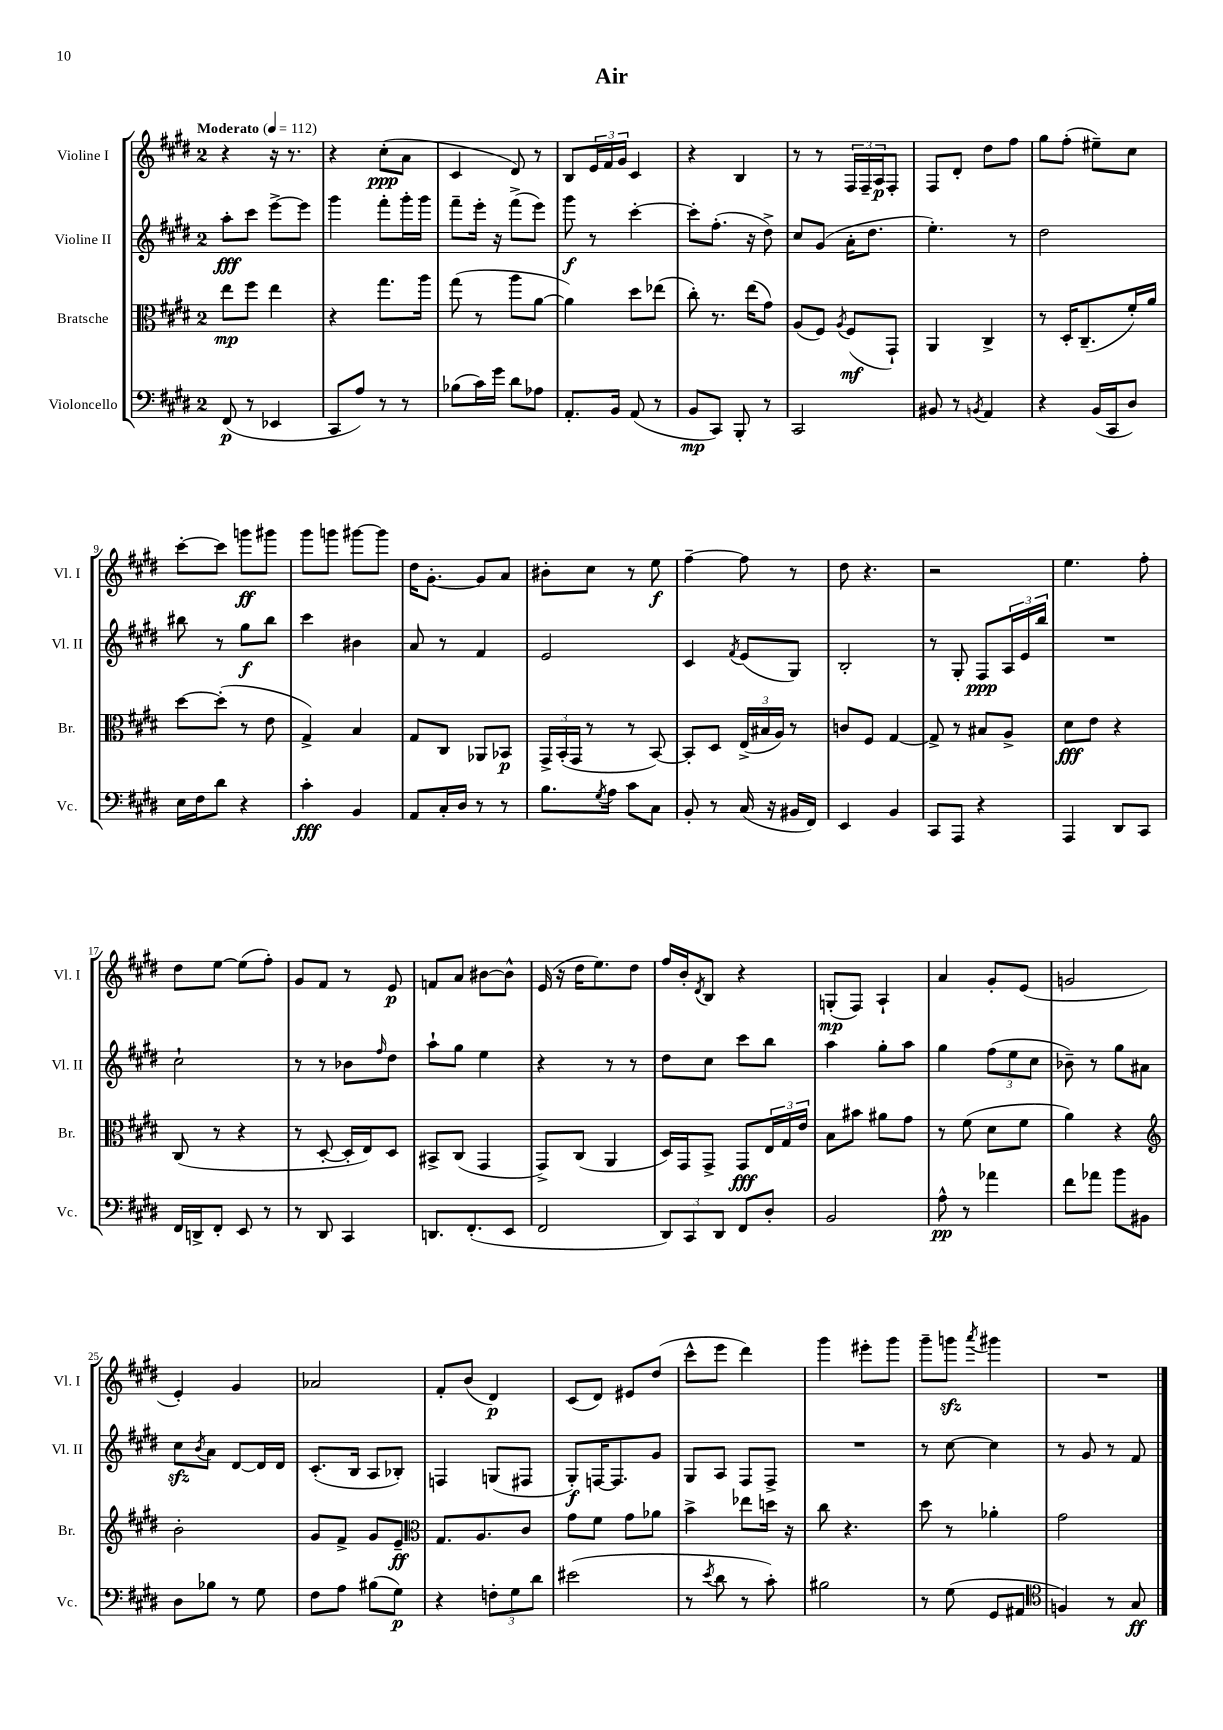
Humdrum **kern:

**kern	**dynam	**kern	**dynam	**kern	**dynam	**kern	**dynam
*part4	*part4	*part3	*part3	*part2	*part2	*part1	*part1
*staff4	*staff4	*staff3	*staff3	*staff2	*staff2	*staff1	*staff1
*I"Violoncello	*	*I"Bratsche	*	*I"Violine II	*	*I"Violine I	*
*I'Vc.	*	*I'Br.	*	*I'Vl. II	*	*I'Vl. I	*
*clefF4	*	*clefC3	*	*clefG2	*	*clefG2	*
*k[f#c#g#d#]	*	*k[f#c#g#d#]	*	*k[f#c#g#d#]	*	*k[f#c#g#d#]	*
*M2/4	*	*M2/4	*	*M2/4	*	*M2/4	*
*MM112	*	*MM112	*	*MM112	*	*MM112	*
=1	=1	=1	=1	=1	=1	=1	=1
!	!	!	!	!	!	!LO:TX:a:B:t=Moderato	!
(8FF#/	p	8ee\L	mp	8aa'\L	fff	4r	.
8r	.	8ff#\J	.	8ccc#\J	.	.	.
4EE-X/	.	4ee\	.	[8eee^\L	.	16r	.
.	.	.	.	.	.	8.r	.
.	.	.	.	8eee\J]	.	.	.
=2	=2	=2	=2	=2	=2	=2	=2
8CC#/L	.	4r	.	4ggg#\	.	4r	.
8A/J)	.	.	.	.	.	.	.
8r	.	8.gg#\L	.	8fff#'\L	.	(8cc#'\L	ppp
8r	.	.	.	16ggg#'\L	.	8a\J	.
.	.	16aa\Jk	.	16ggg#\JJ	.	.	.
=3	=3	=3	=3	=3	=3	=3	=3
(8B-X\L	.	(8gg#\	.	8fff#~\L	.	4c#/	.
16c#\L)	.	8r	.	16eee'\Jk	.	.	.
16g#\JJ	.	.	.	16r	.	.	.
8d#\L	.	8aa\L	.	(8fff#^\L	.	8d#/)	.
8A-X\J	.	[8a\J	.	8eee\J)	.	8r	.
=4	=4	=4	=4	=4	=4	=4	=4
8.AA'/L	.	4a\])	.	8ggg#\	f	8B/L	.
.	.	.	.	8r	.	24e/L	.
.	.	.	.	.	.	24f#/	.
16BB/Jk	.	.	.	.	.	.	.
.	.	.	.	.	.	24g#/JJ	.
(8AA/	.	8dd#\L	.	[4ccc#'\	.	4c#/	.
8r	.	(8ee-X\J	.	.	.	.	.
=5	=5	=5	=5	=5	=5	=5	=5
8BB/L	mp	8cc#'\)	.	8ccc#'\L]	.	4r	.
8CC#/J)	.	8.r	.	(8.ff#'\J	.	.	.
8BBB'/	.	.	.	.	.	4B/	.
.	.	(16ee\KL	.	16r	.	.	.
8r	.	8g#\J)	.	8dd#^\)	.	.	.
=6	=6	=6	=6	=6	=6	=6	=6
2CC#/	.	(8A/L	.	8cc#/L	.	8r	.
.	.	8F#/J)	.	(8g#/J	.	8r	.
.	.	8qA/	.	.	.	.	.
.	.	(8F#/L	mf	16a'\KL	.	24F#/LL	.
.	.	.	.	.	.	24F#~/	.
.	.	.	.	8.dd#\J	.	.	.
.	.	.	.	.	.	24A/J	p
.	.	8GG#`/J)	.	.	.	8F#'/J	.
=7	=7	=7	=7	=7	=7	=7	=7
8BB#X/	.	4AA/	.	4.ee'\)	.	8F#/L	.
8r	.	.	.	.	.	8d#'/J	.
8qBBn/	.	.	.	.	.	.	.
4AA/	.	4C#^/	.	.	.	8dd#\L	.
.	.	.	.	8r	.	8ff#\J	.
=8	=8	=8	=8	=8	=8	=8	=8
4r	.	8r	.	2dd#\	.	8gg#\L	.
.	.	16D#'/KL	.	.	.	(8ff#'\J	.
.	.	(8.C#~/	.	.	.	.	.
(16BB/LL	.	.	.	.	.	8ee#X~\L)	.
16CC#/J	.	.	.	.	.	.	.
8D#/J)	.	16f#'/L)	.	.	.	8cc#\J	.
.	.	16a/JJ	.	.	.	.	.
!!LO:LB:g=z
=9	=9	=9	=9	=9	=9	=9	=9
16E\LL	.	[8dd#\L	.	8bb#X\	.	[8ccc#'\L	.
16F#\J	.	.	.	.	.	.	.
8d#\J	.	(8dd#'\J]	.	8r	.	8ccc#\J]	.
4r	.	8r	.	8gg#\L	f	8gggn\L	ff
.	.	8e\	.	8bb#\J	.	8ggg#X\J	.
=10	=10	=10	=10	=10	=10	=10	=10
4c#'\	fff	4G#^/)	.	4ccc#\	.	8ggg#\L	.
.	.	.	.	.	.	8gggn\J	.
4BB/	.	4B/	.	4b#X\	.	[8ggg#X\L	.
.	.	.	.	.	.	8ggg#\J]	.
=11	=11	=11	=11	=11	=11	=11	=11
8AA/L	.	8G#/L	.	8a/	.	16dd#\KL	.
.	.	.	.	.	.	[8.g#'\J	.
16C#'/L	.	8C#/J	.	8r	.	.	.
16D#/JJ	.	.	.	.	.	.	.
8r	.	8AA-X/L	.	4f#/	.	8g#/L]	.
8r	.	8BB-X/J	p	.	.	8a/J	.
=12	=12	=12	=12	=12	=12	=12	=12
8.B\L	.	24GG#^/LL	.	2e/	.	8b#X'\L	.
.	.	(24BB'/	.	.	.	.	.
.	.	24GG#/JJ	.	.	.	.	.
.	.	8r	.	.	.	8cc#\J	.
8qG#/	.	.	.	.	.	.	.
16A\Jk	.	.	.	.	.	.	.
8c#\L	.	8r	.	.	.	8r	.
8C#\J	.	[8BB/)	.	.	.	8ee\	f
=13	=13	=13	=13	=13	=13	=13	=13
8BB'/	.	8BB'/L]	.	4c#/	.	[4ff#~\	.
8r	.	8D#/J	.	.	.	.	.
.	.	.	.	8qf#/	.	.	.
(16C#/	.	(24E^/LL	.	(8e/L	.	8ff#\]	.
.	.	24B#X/	.	.	.	.	.
16r	.	.	.	.	.	.	.
.	.	24A/JJ)	.	.	.	.	.
16BB#X/LL	.	8r	.	8G#/J)	.	8r	.
16FF#/JJ)	.	.	.	.	.	.	.
=14	=14	=14	=14	=14	=14	=14	=14
4EE/	.	8cn/L	.	2B'/	.	8dd#\	.
.	.	8F#/J	.	.	.	4.r	.
4BB/	.	[4G#/	.	.	.	.	.
=15	=15	=15	=15	=15	=15	=15	=15
8CC#/L	.	8G#^/]	.	8r	.	2r	.
8AAA/J	.	8r	.	8G#'/	.	.	.
4r	.	8B#X/L	.	8F#/L	ppp	.	.
.	.	8A^/J	.	24A/L	.	.	.
.	.	.	.	24e/	.	.	.
.	.	.	.	24bb/JJ	.	.	.
=16	=16	=16	=16	=16	=16	=16	=16
4AAA/	.	8d#\L	fff	2r	.	4.ee\	.
.	.	8e\J	.	.	.	.	.
8DD#/L	.	4r	.	.	.	.	.
8CC#/J	.	.	.	.	.	8ff#'\	.
!!LO:LB:g=z
=17	=17	=17	=17	=17	=17	=17	=17
16FF#/LL	.	(8C#/	.	2cc#`\	.	8dd#\L	.
16DDn^/J	.	.	.	.	.	.	.
8FF#'/J	.	8r	.	.	.	[8ee\J	.
8EE/	.	4r	.	.	.	(8ee\L]	.
8r	.	.	.	.	.	8ff#'\J)	.
=18	=18	=18	=18	=18	=18	=18	=18
8r	.	8r	.	8r	.	8g#/L	.
8DD#/	.	[8D#'/	.	8r	.	8f#/J	.
4CC#/	.	16D#'/LL]	.	8b-X\L	.	8r	.
.	.	16E/J)	.	.	.	.	.
.	.	.	.	16qqff#/	.	.	.
.	.	8D#/J	.	8dd#\J	.	8e/	p
=19	=19	=19	=19	=19	=19	=19	=19
8.DDn/L	.	8BB#X^/L	.	8aa`\L	.	8fn/L	.
.	.	(8C#/J	.	8gg#\J	.	8a/J	.
(8.FF#'/	.	.	.	.	.	.	.
.	.	4GG#/	.	4ee\	.	[8b#X\L	.
8EE/J	.	.	.	.	.	8b#^^\J]	.
=20	=20	=20	=20	=20	=20	=20	=20
2FF#/	.	8GG#^/L)	.	4r	.	(16e/	.
.	.	.	.	.	.	16r	.
.	.	(8C#/J	.	.	.	16dd#\KL	.
.	.	.	.	.	.	8.ee\)	.
.	.	4AA/	.	8r	.	.	.
.	.	.	.	8r	.	8dd#\J	.
=21	=21	=21	=21	=21	=21	=21	=21
12DD#/L)	.	16D#/LL)	.	8dd#\L	.	16ff#/LL	.
.	.	16GG#/J	.	.	.	16b'/J	.
12CC#/	.	.	.	.	.	.	.
.	.	.	.	.	.	8qd#/	.
.	.	8GG#^/J	.	8cc#\J	.	8B/J	.
12DD#/J	.	.	.	.	.	.	.
8FF#/L	.	8GG#/L	fff	8ccc#\L	.	4r	.
8D#'/J	.	24E/L	.	8bb\J	.	.	.
.	.	24G#/	.	.	.	.	.
.	.	24e/JJ	.	.	.	.	.
=22	=22	=22	=22	=22	=22	=22	=22
2BB/	.	8B\L	.	4aa\	.	(8Gn'/L	mp
.	.	8b#X\J	.	.	.	8F#/J)	.
.	.	8a#X\L	.	8gg#'\L	.	4A`/	.
.	.	8g#\J	.	8aa\J	.	.	.
=23	=23	=23	=23	=23	=23	=23	=23
8A^^\	pp	8r	.	4gg#\	.	4a/	.
8r	.	(8f#\	.	.	.	.	.
4a-X\	.	8d#\L	.	(12ff#\L	.	8g#'/L	.
.	.	.	.	12ee\	.	.	.
.	.	8f#\J	.	.	.	(8e/J	.
.	.	.	.	12cc#\J	.	.	.
=24	=24	=24	=24	=24	=24	=24	=24
8f#\L	.	4a\)	.	8b-X~\)	.	2gn/	.
8a-X\J	.	.	.	8r	.	.	.
8b\L	.	4r	.	8gg#\L	.	.	.
8BB#X\J	.	.	.	8a#X\J	.	.	.
!!LO:LB:g=z
=25	=25	=25	=25	=25	=25	=25	=25
*	*	*clefG2	*	*	*	*	*
8D#\L	.	2b'\	.	8cc#zz\L	.	4e'/)	.
.	.	.	.	8qb/	.	.	.
8B-X\J	.	.	.	8a\J	.	.	.
8r	.	.	.	[8d#/L	.	4g#/	.
8G#\	.	.	.	16d#/L]	.	.	.
.	.	.	.	16d#/JJ	.	.	.
=26	=26	=26	=26	=26	=26	=26	=26
8F#\L	.	8g#/L	.	(8.c#'/L	.	2a-X/	.
8A\J	.	8f#^/J	.	.	.	.	.
.	.	.	.	16B/Jk	.	.	.
(8B#X\L	.	8g#/L	.	8A/L	.	.	.
8G#\J)	p	8e~/J	ff	8B-X'/J)	.	.	.
=27	=27	=27	=27	=27	=27	=27	=27
*	*	*clefC3	*	*	*	*	*
4r	.	8.G#/L	.	4Fn/	.	8f#'/L	.
.	.	.	.	.	.	(8b/J	.
.	.	8.A/	.	.	.	.	.
12Fn'\L	.	.	.	(8Gn/L	.	4d#/)	p
12G#\	.	.	.	.	.	.	.
.	.	8c#/J	.	8F#X/J	.	.	.
12d#\J	.	.	.	.	.	.	.
=28	=28	=28	=28	=28	=28	=28	=28
(2e#X\	.	8g#\L	.	8G#'/L)	f	(8c#/L	.
.	.	8f#\J	.	[16Fn/K	.	8d#/J)	.
.	.	.	.	8.F/]	.	.	.
.	.	8g#\L	.	.	.	8e#X/L	.
.	.	8a-X\J	.	8g#/J	.	(8dd#/J	.
=29	=29	=29	=29	=29	=29	=29	=29
8r	.	4b^\	.	8G#/L	.	8ccc#^^\L	.
8qe/	.	.	.	.	.	.	.
8d#\	.	.	.	8A/J	.	8eee\J	.
8r	.	8ee-X\L	.	8F#/L	.	4ddd#\)	.
8c#'\)	.	16ddn\Jk	.	8F#^/J	.	.	.
.	.	16r	.	.	.	.	.
=30	=30	=30	=30	=30	=30	=30	=30
2B#X\	.	8cc#\	.	2r	.	4ggg#\	.
.	.	4.r	.	.	.	.	.
.	.	.	.	.	.	8eee#X'\L	.
.	.	.	.	.	.	8ggg#\J	.
=31	=31	=31	=31	=31	=31	=31	=31
8r	.	8dd#\	.	8r	.	8ggg#~\L	.
(8G#\	.	8r	.	[8cc#\	.	8gggnzz\J	.
.	.	.	.	.	.	8qaaa/	.
8GG#/L	.	4a-X'\	.	4cc#\]	.	4ggg#X\	.
8AA#X/J	.	.	.	.	.	.	.
=32	=32	=32	=32	=32	=32	=32	=32
*clefC4	*	*	*	*	*	*	*
4Fn/)	.	2g#\	.	8r	.	2r	.
.	.	.	.	8g#/	.	.	.
8r	.	.	.	8r	.	.	.
8G#/	ff	.	.	8f#/	.	.	.
==	==	==	==	==	==	==	==
*-	*-	*-	*-	*-	*-	*-	*-
